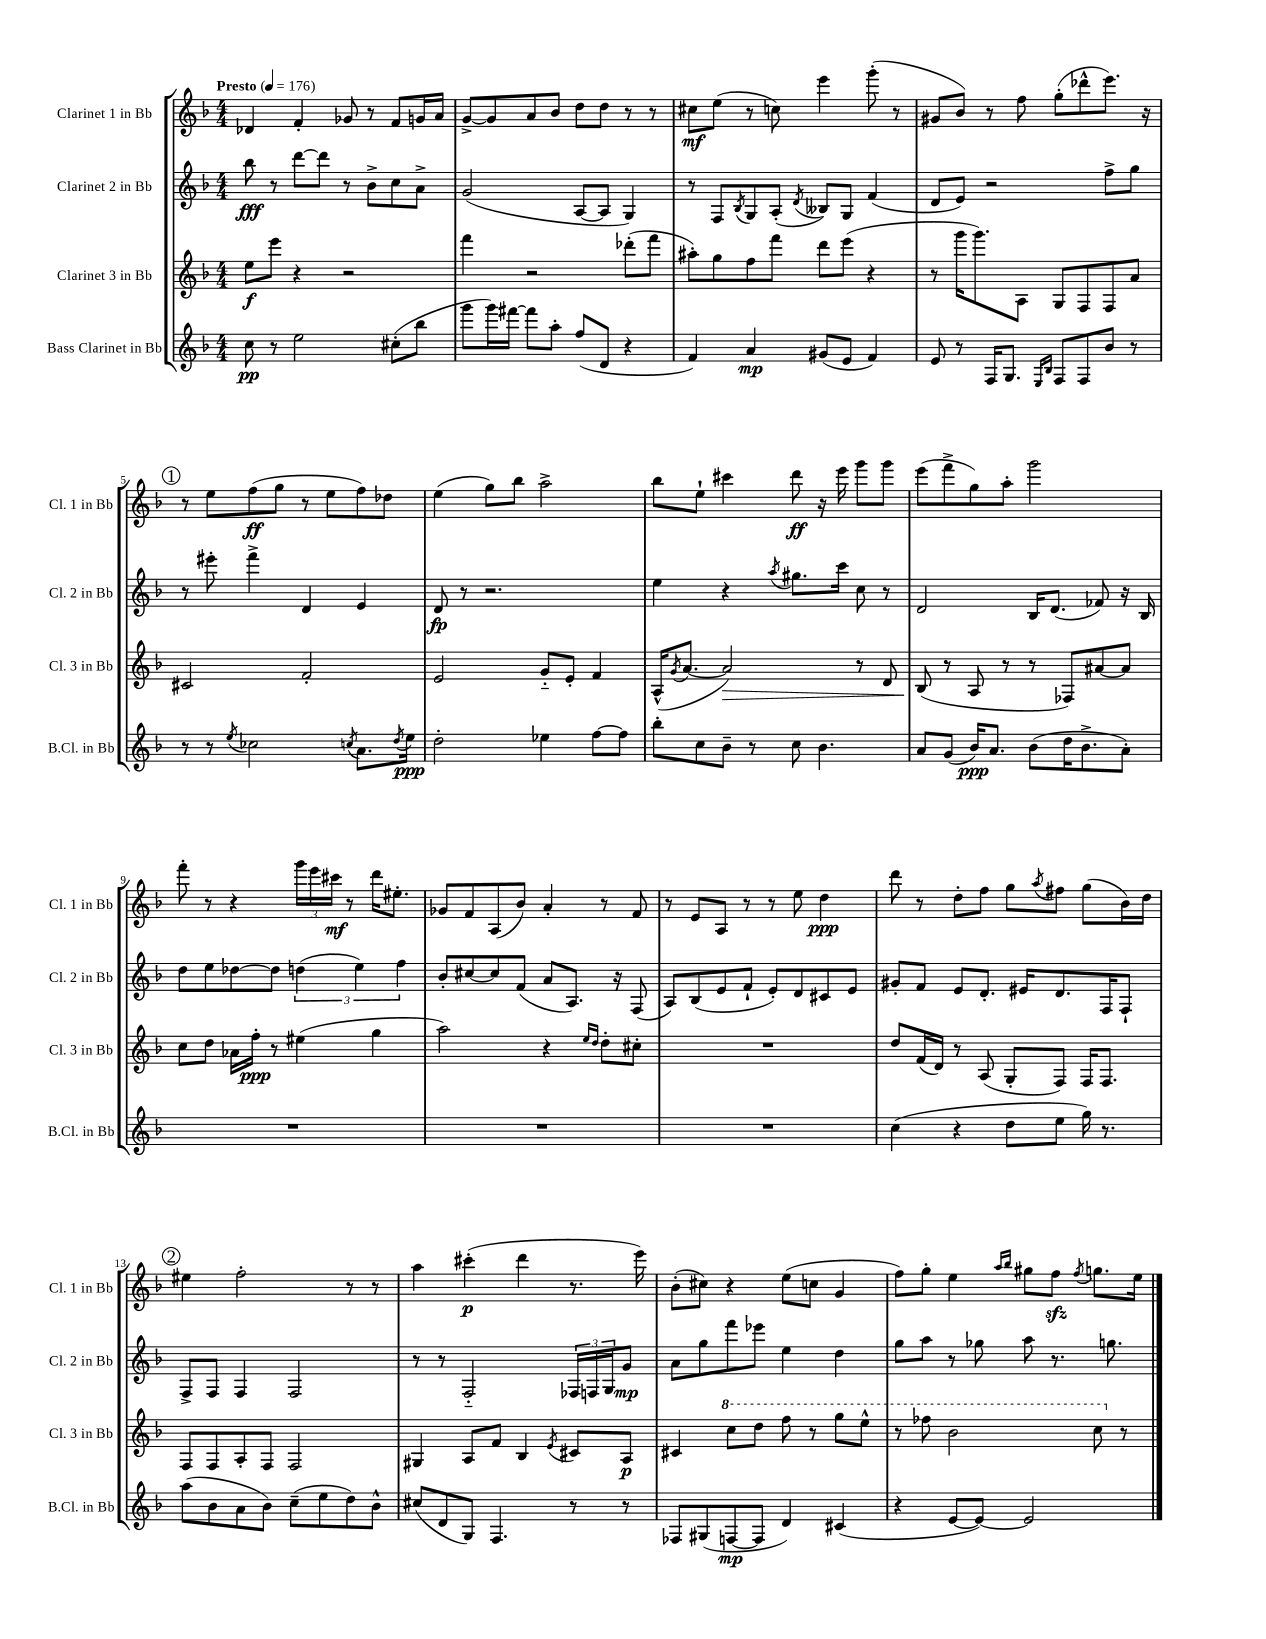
<<
\new StaffGroup <<
\new Staff = "s0" \with { instrumentName = "Clarinet 1 in Bb" shortInstrumentName = "Cl. 1 in Bb" } {
    \clef treble \key f \major \numericTimeSignature \time 4/4 \tempo "Presto" 4 = 176
    des'4 f'4-. ges'8 r8 f'8 g'16 a'16 |
    g'8~-> g'8 a'8 bes'8 d''8 d''8 r8 r8 |
    cis''8\mf e''8( r8 c''8) e'''4 g'''8-.( r8 |
    gis'8 bes'8) r8 f''8 g''8-.( des'''8-^ e'''8.) r16 |
    \mark \markup { \circle "1" } r8 e''8 f''8\ff( g''8 r8 e''8 f''8) des''8 |
    e''4( g''8) bes''8 a''2-> |
    bes''8 e''8-! cis'''4 d'''8\ff r16 e'''16 g'''8 g'''8 |
    e'''8( f'''8-> g''8) a''8-. g'''2 |
    f'''8-. r8 r4 \tuplet 3/2 { g'''16 e'''16 cis'''16\mf } r8 d'''16 eis''8.-. |
    ges'8 f'8 a8( bes'8) a'4-. r8 f'8 |
    r8 e'8 a8 r8 r8 e''8 d''4\ppp |
    d'''8 r8 d''8-. f''8 g''8 \acciaccatura { a''8 } fis''8 g''8( bes'16) d''16 |
    \mark \markup { \circle "2" } eis''4 f''2-. r8 r8 |
    a''4 cis'''4-.\p( d'''4 r8. e'''16) |
    bes'8-.( cis''8) r4 e''8( c''8 g'4 |
    f''8) g''8-. e''4 \grace { a''16 bes''16 } gis''8 f''8\sfz \acciaccatura { f''8 } g''8. e''16 \bar "|." |
}
\new Staff = "s1" \with { instrumentName = "Clarinet 2 in Bb" shortInstrumentName = "Cl. 2 in Bb" } {
    \clef treble \key f \major \numericTimeSignature \time 4/4
    bes''8\fff r8 d'''8~ d'''8 r8 bes'8-> c''8 a'8-> |
    g'2( a8~ a8 g4) |
    r8 f8 \acciaccatura { bes8 } g8 a8-.( \acciaccatura { d'8 } beses8) g8 f'4( |
    d'8 e'8) r2 f''8-> g''8 |
    \mark \markup { \circle "1" } r8 eis'''8-. f'''4-> d'4 e'4 |
    d'8\fp r8 r2. |
    e''4 r4 \acciaccatura { a''8 } gis''8. c'''16 c''8 r8 |
    d'2 bes16 d'8.( fes'8) r16 bes16 |
    d''8 e''8 des''8~ des''8 \tuplet 3/2 { d''4( e''4) f''4 } |
    bes'8-. cis''8~ cis''8 f'8( a'8 a8.) r16 f8( |
    a8) bes8( e'8 f'8-! e'8-.) d'8 cis'8 e'8 |
    gis'8-. f'8 e'8 d'8.-. eis'16 d'8. f16 f8-! |
    \mark \markup { \circle "2" } f8-> f8 f4 f2 |
    r8 r8 f2-_ \tuplet 3/2 { fes16 f16 g16 } g'8\mp |
    a'8 g''8 f'''8 ees'''8 e''4 d''4 |
    g''8 a''8 r8 ges''8 a''8 r8. g''8. \bar "|." |
}
\new Staff = "s2" \with { instrumentName = "Clarinet 3 in Bb" shortInstrumentName = "Cl. 3 in Bb" } {
    \clef treble \key f \major \numericTimeSignature \time 4/4
    e''8\f e'''8 r4 r2 |
    f'''4 r2 des'''8-.( f'''8 |
    ais''8-.) g''8 f''8 f'''8 d'''8 e'''8( r4 |
    r8 g'''16 g'''8.) a8 g8 f8 f8 a'8 |
    \mark \markup { \circle "1" } cis'2 f'2-. |
    e'2 g'8-_ e'8-. f'4 |
    a16-^( \acciaccatura { g'8 } a'8.~ a'2\>) r8 d'8 |
    bes8\!( r8 a8 r8 r8 fes8) ais'8~ ais'8 |
    c''8 d''8 aes'16 f''16-.\ppp r8 eis''4( g''4 |
    a''2) r4 \grace { e''16 d''16 } d''8-. cis''8-. |
    R1 |
    d''8 f'16( d'16) r8 a8( g8-. f8) f16 f8. |
    \mark \markup { \circle "2" } f8 f8 a8-. f8 f2 |
    gis4 a8 f'8 bes4 \acciaccatura { e'8 } cis'8 a8\p |
    cis'4 \ottava #1 c'''8 d'''8 f'''8 r8 g'''8 e'''8-^ |
    r8 fes'''8 bes''2 c'''8 \ottava #0 r8 \bar "|." |
}
\new Staff = "s3" \with { instrumentName = "Bass Clarinet in Bb" shortInstrumentName = "B.Cl. in Bb" } {
    \clef treble \key f \major \numericTimeSignature \time 4/4
    c''8\pp r8 e''2 cis''8-.( bes''8 |
    g'''8 g'''16) fis'''16~ fis'''8 a''8-. f''8( d'8 r4 |
    f'4) a'4\mp gis'8( e'8 f'4) |
    e'8 r8 f16 g8. \grace { e16 bes16 } f8 f8 bes'8 r8 |
    \mark \markup { \circle "1" } r8 r8 \acciaccatura { e''8 } ces''2 \acciaccatura { c''8 } a'8. \acciaccatura { d''8 } e''16\ppp |
    d''2-. ees''4 f''8~ f''8 |
    bes''8-. c''8 bes'8-- r8 c''8 bes'4. |
    a'8 g'8( bes'16\ppp) a'8. bes'8( d''16 bes'8.-> a'8-.) |
    R1 |
    R1 |
    R1 |
    c''4( r4 d''8 e''8 g''16) r8. |
    \mark \markup { \circle "2" } a''8( bes'8 a'8 bes'8) c''8--( e''8 d''8) bes'8-^ |
    cis''8( d'8 g8) f4. r8 r8 |
    fes8 gis8( f8~\mp f8 d'4) cis'4( |
    r4 e'8~ e'8~) e'2 \bar "|." |
}
>>
>>
